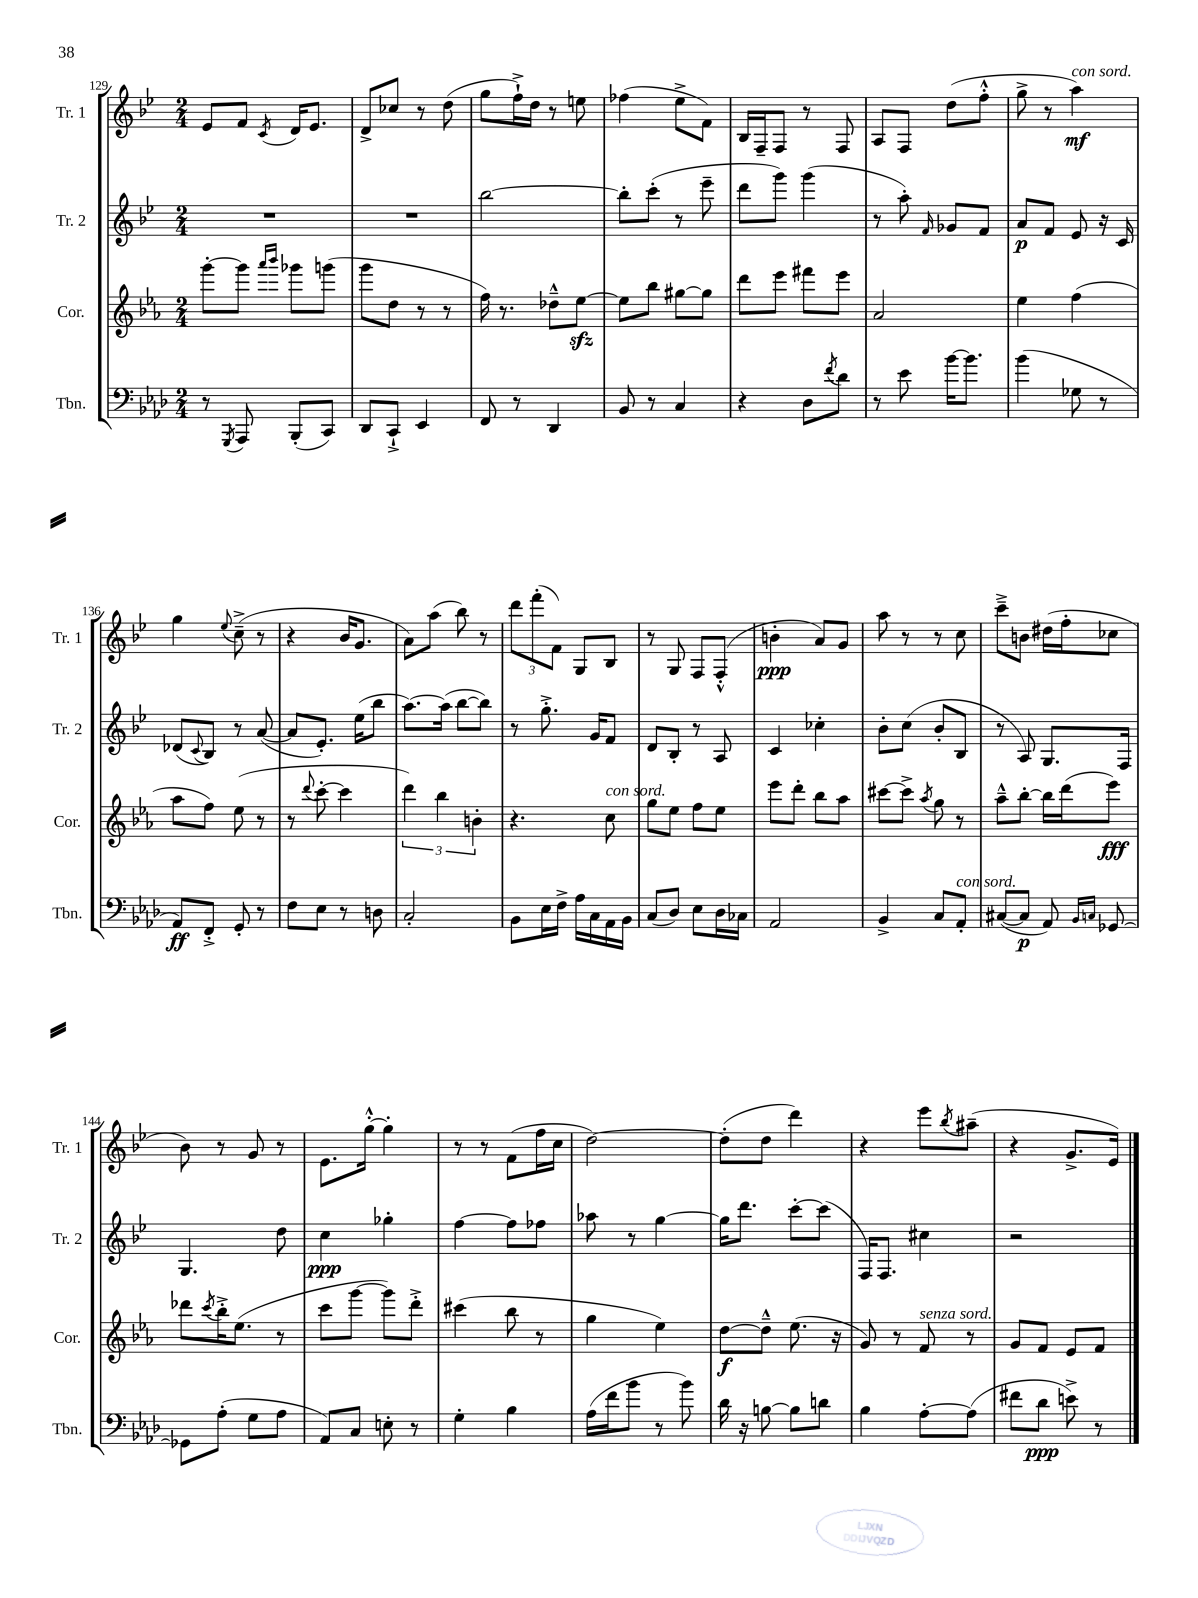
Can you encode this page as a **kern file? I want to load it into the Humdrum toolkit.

**kern	**dynam	**kern	**dynam	**kern	**dynam	**kern	**dynam
*part4	*part4	*part3	*part3	*part2	*part2	*part1	*part1
*staff4	*staff4	*staff3	*staff3	*staff2	*staff2	*staff1	*staff1
*I"Tbn.	*	*I"Cor.	*	*I"Tr. 2	*	*I"Tr. 1	*
*I'Tbn.	*	*I'Cor.	*	*I'Tr. 2	*	*I'Tr. 1	*
*clefF4	*	*clefG2	*	*clefG2	*	*clefG2	*
*k[b-e-a-d-]	*	*k[b-e-a-]	*	*k[b-e-]	*	*k[b-e-]	*
*M2/4	*	*M2/4	*	*M2/4	*	*M2/4	*
=129	=129	=129	=129	=129	=129	=129	=129
8r	.	[8ggg'\L	.	2r	.	8e-/L	.
8qGGG/	.	.	.	.	.	.	.
8AAA-/	.	8ggg\J]	.	.	.	8f/J	.
.	.	16qqaaa-/LL	.	.	.	.	.
.	.	16qqbbb-/JJ	.	.	.	8qc/	.
(8BBB-'/L	.	8ggg-X\L	.	.	.	16d/KL	.
.	.	.	.	.	.	8.e-/J	.
8CC/J)	.	(8gggn\J	.	.	.	.	.
=130	=130	=130	=130	=130	=130	=130	=130
8DD-/L	.	8ggg\L	.	2r	.	8d^/L	.
8CC`^/J	.	8dd\J	.	.	.	8cc-X/J	.
4EE-/	.	8r	.	.	.	8r	.
.	.	8r	.	.	.	(8dd\	.
=131	=131	=131	=131	=131	=131	=131	=131
8FF/	.	16ff\)	.	[2bb-\	.	8gg\L	.
.	.	8.r	.	.	.	.	.
8r	.	.	.	.	.	16ff`^\L)	.
.	.	.	.	.	.	16dd\JJ	.
4DD-/	.	8dd-X~^^\L	.	.	.	8r	.
.	.	[8ee-zz\J	.	.	.	8een\	.
=132	=132	=132	=132	=132	=132	=132	=132
8BB-/	.	8ee-\L]	.	8bb-'\L]	.	(4ff-X\	.
8r	.	8bb-\J	.	(8ccc'\J	.	.	.
4C/	.	[8gg#X\L	.	8r	.	8ee-^\L	.
.	.	8gg#\J]	.	8eee-~\	.	8f\J)	.
=133	=133	=133	=133	=133	=133	=133	=133
4r	.	8ddd\L	.	8ddd\L	.	16B-/LL	.
.	.	.	.	.	.	16F~/J	.
.	.	8eee-\J	.	8ggg\J)	.	8F/J	.
8D-\L	.	8fff#X\L	.	(4ggg\	.	8r	.
8qf/	.	.	.	.	.	.	.
8d-\J	.	8eee-\J	.	.	.	8F/	.
=134	=134	=134	=134	=134	=134	=134	=134
8r	.	2a-/	.	8r	.	8A/L	.
8e-\	.	.	.	8aa'\)	.	8F/J	.
.	.	.	.	16qqf/	.	.	.
[16b-\KL	.	.	.	8g-X/L	.	(8dd\L	.
8.b-\J]	.	.	.	.	.	.	.
.	.	.	.	8f/J	.	8ff'^^\J	.
=135	=135	=135	=135	=135	=135	=135	=135
(4b-\	.	4ee-\	.	8a/L	p	8gg^\	.
.	.	.	.	8f/J	.	8r	.
!	!	!	!	!	!	!LO:TX:a:i:t=con sord.	!
8G-X\	.	(4ff\	.	8e-/	.	4aa\)	mf
8r	.	.	.	16r	.	.	.
.	.	.	.	16c/	.	.	.
!!LO:LB:g=z
=136	=136	=136	=136	=136	=136	=136	=136
8AA-/L)	ff	8aa-\L	.	(8d-X/L	.	4gg\	.
.	.	.	.	8qqc/	.	.	.
8FF'^/J	.	8ff\J)	.	8B-/J)	.	.	.
.	.	.	.	.	.	8qqee-/	.
8GG'/	.	(8ee-\	.	8r	.	(8cc~^\	.
8r	.	8r	.	([8a/	.	8r	.
=137	=137	=137	=137	=137	=137	=137	=137
8F\L	.	8r	.	8a/L]	.	4r	.
.	.	8qqddd/	.	.	.	.	.
8E-\J	.	[8ccc'\	.	8.e-'/J)	.	.	.
8r	.	4ccc\]	.	.	.	16b-/KL	.
.	.	.	.	(16ee-\KL	.	8.g/J	.
8Dn\	.	.	.	8bb-\J	.	.	.
=138	=138	=138	=138	=138	=138	=138	=138
2C'/	.	6ddd\)	.	[8.aa\L)	.	8a\L)	.
.	.	.	.	.	.	(8aa\J	.
.	.	6bb-\	.	.	.	.	.
.	.	.	.	(16aa\Jk]	.	.	.
.	.	.	.	[8bb-\L	.	8bb-\)	.
.	.	6bn'\	.	.	.	.	.
.	.	.	.	8bb-\J])	.	8r	.
=139	=139	=139	=139	=139	=139	=139	=139
8BB-\L	.	4.r	.	8r	.	12ddd\L	.
.	.	.	.	.	.	(12fff'\	.
16E-\L	.	.	.	8.gg'^\	.	.	.
.	.	.	.	.	.	12f\J)	.
16F^\JJ	.	.	.	.	.	.	.
16A-\LL	.	.	.	.	.	8G/L	.
16C\	.	.	.	16g/KL	.	.	.
!	!	!LO:TX:a:i:t=con sord.	!	!	!	!	!
16AA-\	.	8cc\	.	8f/J	.	8B-/J	.
16BB-\JJ	.	.	.	.	.	.	.
=140	=140	=140	=140	=140	=140	=140	=140
(8C/L	.	8gg\L	.	8d/L	.	8r	.
8D-/J)	.	8ee-\J	.	8B-'/J	.	8G/	.
8E-\L	.	8ff\L	.	8r	.	8F/L	.
16D-\L	.	8ee-\J	.	8A/	.	(8F'^^/J	.
16C-X\JJ	.	.	.	.	.	.	.
=141	=141	=141	=141	=141	=141	=141	=141
2AA-/	.	8eee-\L	.	4c/	.	4bn'\	ppp
.	.	8ddd'\J	.	.	.	.	.
.	.	8bb-\L	.	4cc-X'\	.	8a/L)	.
.	.	8aa-\J	.	.	.	8g/J	.
=142	=142	=142	=142	=142	=142	=142	=142
4BB-^/	.	[8ccc#X\L	.	8b-'\L	.	8aa\	.
.	.	8ccc#^\J]	.	(8cc\J	.	8r	.
.	.	8qaa-/	.	.	.	.	.
8C/L	.	8gg\	.	8b-'/L	.	8r	.
!LO:TX:a:i:t=con sord.	!	!	!	!	!	!	!
8AA-'/J	.	8r	.	8B-/J	.	8cc\	.
=143	=143	=143	=143	=143	=143	=143	=143
([8C#X/L	.	8aa-~^^\L	.	8r	.	8ccc~^\L	.
8C#/J]	p	[8bb-'\J	.	8A/)	.	8bn\J	.
8AA-/)	.	16bb-\LL]	.	8.G/L	.	(16dd#X\LL	.
.	.	(16ddd\J	.	.	.	16ff'\J	.
16qqBB-/LL	.	.	.	.	.	.	.
16qqCn/JJ	.	.	.	.	.	.	.
[8GG-X/	.	8eee-\J)	fff	.	.	8cc-X\J	.
.	.	.	.	16F/Jk	.	.	.
!!LO:LB:g=z
=144	=144	=144	=144	=144	=144	=144	=144
8GG-X\L]	.	8ddd-X\L	.	4.G/	.	8b-\)	.
.	.	8qccc/	.	.	.	.	.
(8A-'\J	.	16bb-'^\K	.	.	.	8r	.
.	.	(8.ee-\J	.	.	.	.	.
8G\L	.	.	.	.	.	8g/	.
8A-\J	.	8r	.	8dd\	.	8r	.
=145	=145	=145	=145	=145	=145	=145	=145
8AA-/L)	.	8ccc\L	.	4cc\	ppp	8.e-\L	.
8C/J	.	[8ggg\J	.	.	.	.	.
.	.	.	.	.	.	[16gg'^^\Jk	.
8En'\	.	8ggg\L])	.	4gg-X'\	.	4gg'\]	.
8r	.	8ddd'^\J	.	.	.	.	.
=146	=146	=146	=146	=146	=146	=146	=146
4G'\	.	(4ccc#X\	.	[4ff\	.	8r	.
.	.	.	.	.	.	8r	.
4B-\	.	8bb-\	.	8ff\L]	.	(8f\L	.
.	.	8r	.	8ff-X\J	.	16ff\L	.
.	.	.	.	.	.	16cc\JJ	.
=147	=147	=147	=147	=147	=147	=147	=147
(16A-\LL	.	4gg\	.	8aa-X\	.	[2dd\)	.
16f\J	.	.	.	.	.	.	.
8b-\J	.	.	.	8r	.	.	.
8r	.	4ee-\)	.	[4gg\	.	.	.
8b-\)	.	.	.	.	.	.	.
=148	=148	=148	=148	=148	=148	=148	=148
16d-\	.	[8dd\L	f	16gg\KL]	.	(8dd'\L]	.
16r	.	.	.	8.ddd\J	.	.	.
[8Bn\	.	8dd~^^\J]	.	.	.	8dd\J	.
8B\L]	.	(8.ee-\	.	[8ccc'\L	.	4ddd\)	.
8dn\J	.	.	.	(8ccc\J]	.	.	.
.	.	16r	.	.	.	.	.
=149	=149	=149	=149	=149	=149	=149	=149
4B-\	.	8g/)	.	16F/KL)	.	4r	.
.	.	.	.	8.F/J	.	.	.
.	.	8r	.	.	.	.	.
!	!	!LO:TX:a:i:t=senza sord.	!	!	!	!	!
[8A-'\L	.	8f/	.	4cc#X\	.	8eee-\L	.
.	.	.	.	.	.	8qbb-/	.
(8A-\J]	.	8r	.	.	.	(8aa#X~\J	.
=150	=150	=150	=150	=150	=150	=150	=150
8f#X\L	.	8g/L	.	2r	.	4r	.
8d-\J	ppp	8f/J	.	.	.	.	.
8en^\)	.	8e-/L	.	.	.	8.g^/L	.
8r	.	8f/J	.	.	.	.	.
.	.	.	.	.	.	16e-/Jk)	.
==	==	==	==	==	==	==	==
*-	*-	*-	*-	*-	*-	*-	*-
